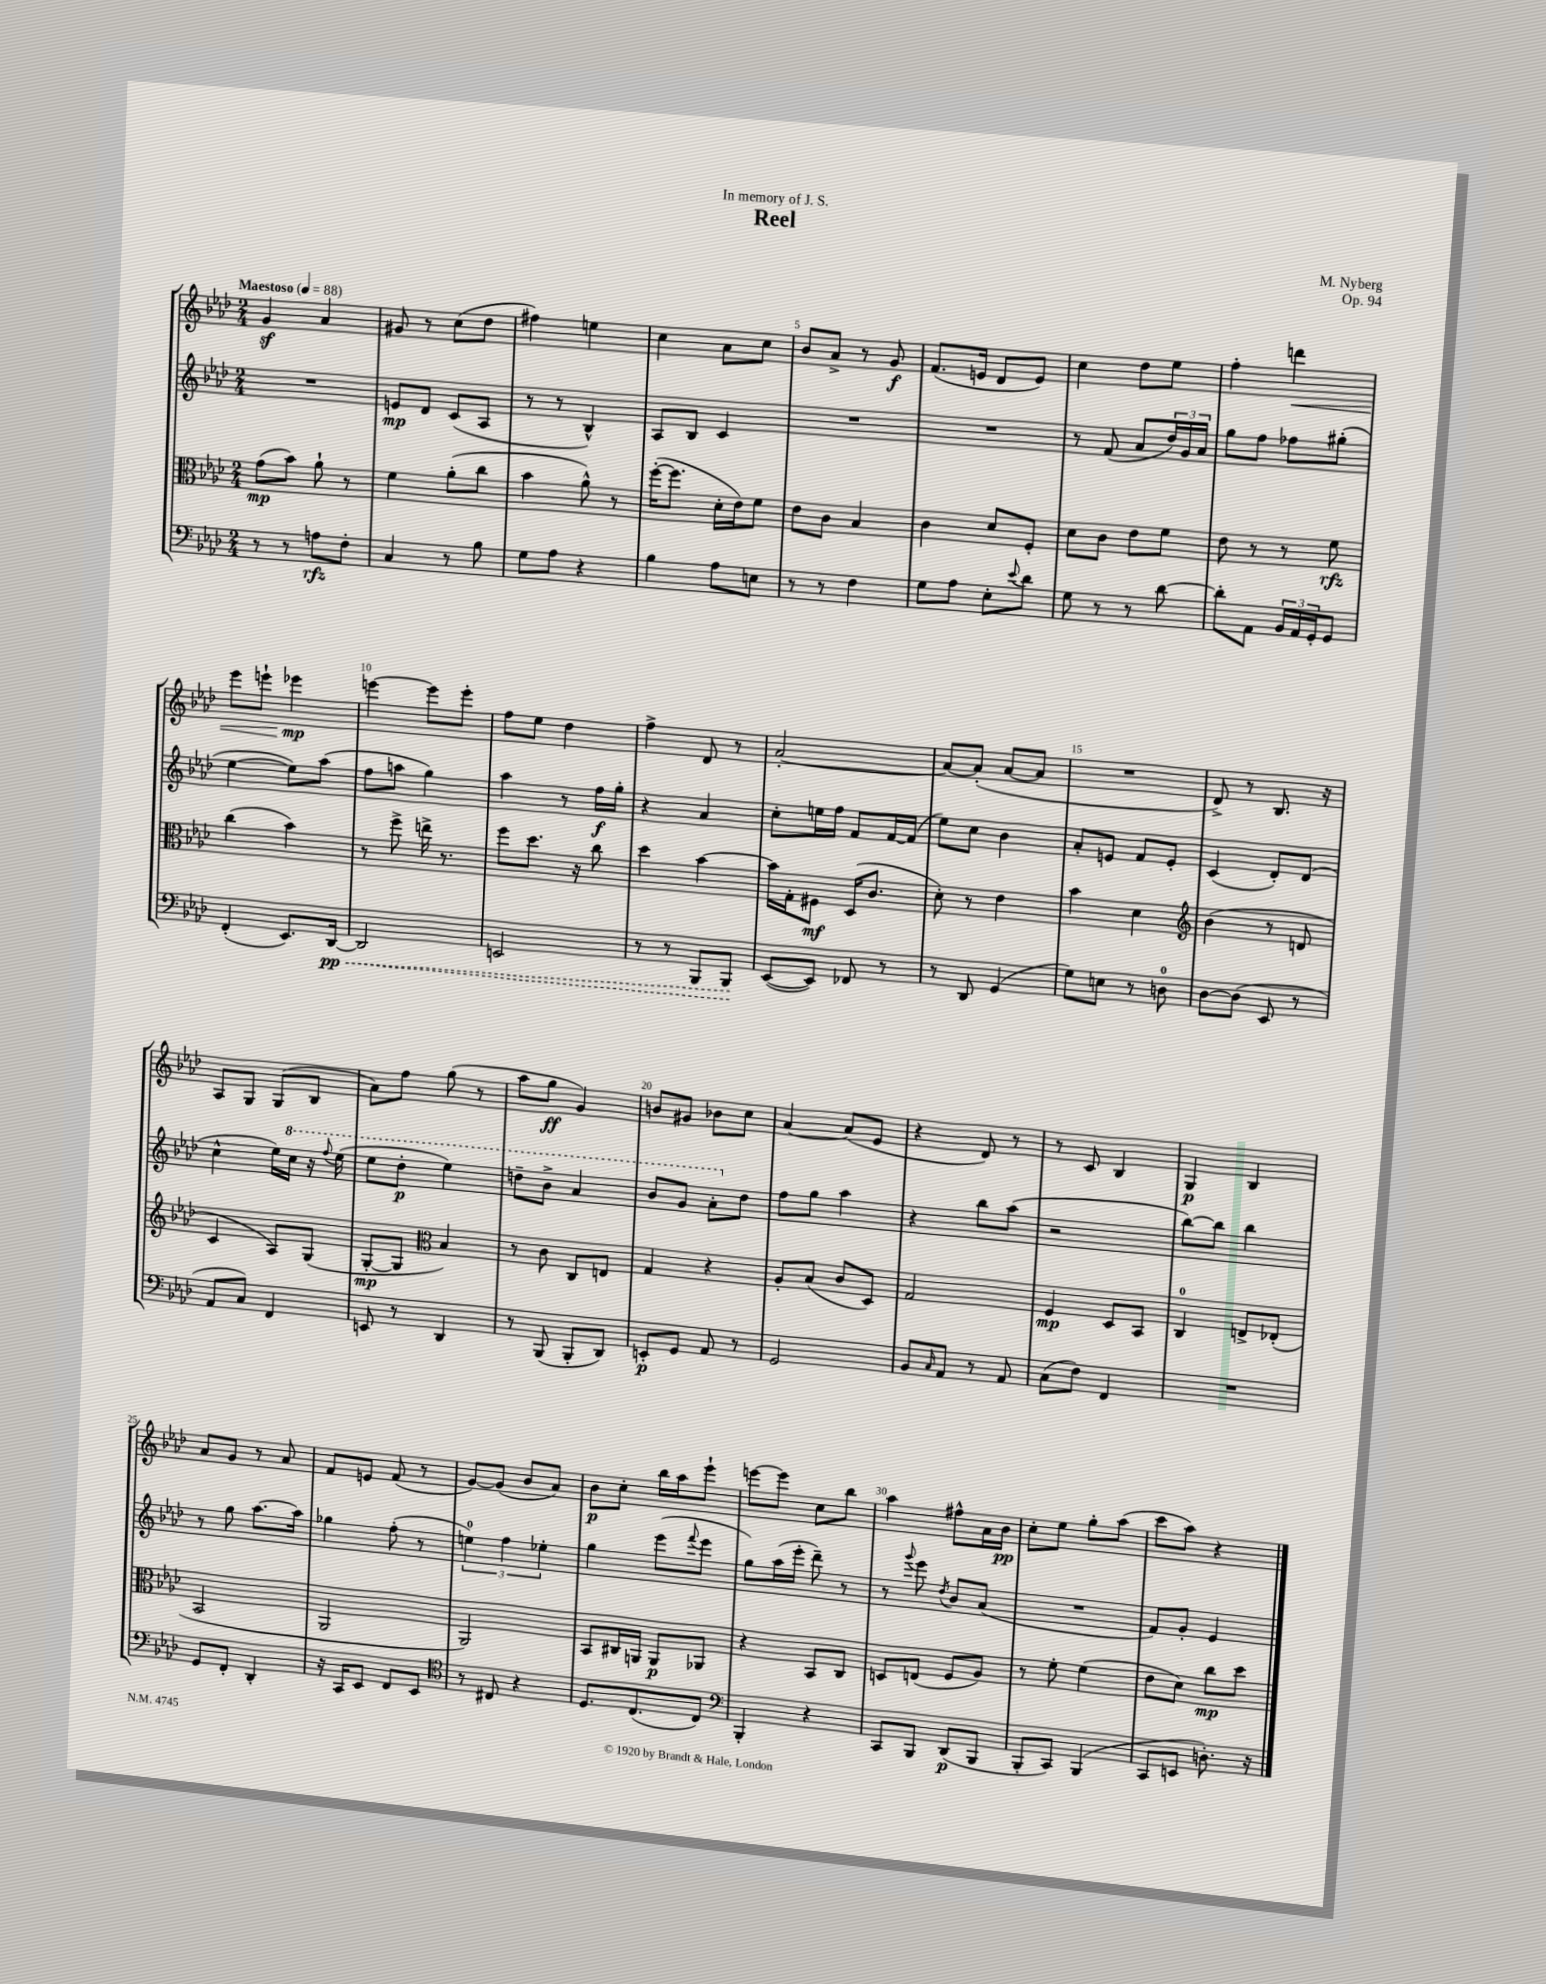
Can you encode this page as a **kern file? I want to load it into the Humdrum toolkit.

**kern	**dynam	**kern	**dynam	**kern	**dynam	**kern	**dynam
*part4	*part4	*part3	*part3	*part2	*part2	*part1	*part1
*staff4	*staff4	*staff3	*staff3	*staff2	*staff2	*staff1	*staff1
*clefF4	*	*clefC3	*	*clefG2	*	*clefG2	*
*k[b-e-a-d-]	*	*k[b-e-a-d-]	*	*k[b-e-a-d-]	*	*k[b-e-a-d-]	*
*M2/4	*	*M2/4	*	*M2/4	*	*M2/4	*
*MM88	*	*MM88	*	*MM88	*	*MM88	*
=1	=1	=1	=1	=1	=1	=1	=1
!	!	!	!	!	!	!LO:TX:a:B:t=Maestoso	!
8r	.	(8g\L	mp	2r	.	4gz/	.
8r	.	8b-\J)	.	.	.	.	.
8An\L	rfz	8a-`\	.	.	.	4a-/	.
8F'\J	.	8r	.	.	.	.	.
=2	=2	=2	=2	=2	=2	=2	=2
4C/	.	4f\	.	8en/L	mp	8g#X/	.
.	.	.	.	8d-/J	.	8r	.
8r	.	(8a-'\L	.	(8c/L	.	(8cc\L	.
8B-\	.	8cc\J	.	8A-/J	.	8dd-\J	.
=3	=3	=3	=3	=3	=3	=3	=3
8G\L	.	4b-\	.	8r	.	4ff#X\)	.
8A-\J	.	.	.	8r	.	.	.
4r	.	8a-^^\)	.	4B-^^/)	.	4een\	.
.	.	8r	.	.	.	.	.
=4	=4	=4	=4	=4	=4	=4	=4
4B-\	.	([16ff'\KL	.	8A-/L	.	4cc\	.
.	.	8.ff\J]	.	.	.	.	.
.	.	.	.	8B-/J	.	.	.
8A-\L	.	16d-'\LL	.	4c/	.	8a-\L	.
.	.	16e-\J)	.	.	.	.	.
8En\J	.	8f\J	.	.	.	8cc\J	.
=5	=5	=5	=5	=5	=5	=5	=5
8r	.	8e-\L	.	2r	.	8b-/L	.
8r	.	8c\J	.	.	.	8a-^/J	.
4F\	.	4B-/	.	.	.	8r	.
.	.	.	.	.	.	8g/	f
=6	=6	=6	=6	=6	=6	=6	=6
8G\L	.	4c\	.	2r	.	(8.f/L	.
8A-\J	.	.	.	.	.	.	.
.	.	.	.	.	.	16en/Jk	.
8E-'\L	.	8d-/L	.	.	.	8d-/L	.
8qqe-/	.	.	.	.	.	.	.
8d-\J	.	8F'/J	.	.	.	8e/J)	.
=7	=7	=7	=7	=7	=7	=7	=7
8G\	.	8d-\L	.	8r	.	4cc\	.
8r	.	8c\J	.	(8f/	.	.	.
8r	.	8e-\L	.	8a-/L	.	8dd-\L	.
[8d-\	.	8f\J	.	24dd-/L)	.	8ee-\J	.
.	.	.	.	24g/	.	.	.
.	.	.	.	24a-/JJ	.	.	.
=8	=8	=8	=8	=8	=8	=8	=8
8d-'\L]	.	8e-\	.	8gg\L	.	4ff'\	.
8AA-\J	.	8r	.	8ff\J	.	.	.
!	!	!	!	!	!	!	!LO:HP:b
24BB-/LL	.	8r	.	8ff-X\L	.	4dddn\	<
24AA-/	.	.	.	.	.	.	.
24GG'/J	.	.	.	.	.	.	.
8GG/J	.	8f\	rfz	(8gg#X'\J	.	.	.
!!LO:LB:g=z
=9	=9	=9	=9	=9	=9	=9	=9
(4FF'/	.	(4cc\	.	[4ee-\	.	8eee-\L	.
.	.	.	.	.	.	8eeen`\J	.
8.EE-/L)	.	4b-\)	.	8ee-\L])	.	4eee-X\	mp
.	.	.	.	(8aa-\J	.	.	.
!	!LO:HP:b	!	!	!	!	!	!
[16DD-/Jk	< pp	.	.	.	.	.	.
.	.	.	.	.	.	.	[
=10	=10	=10	=10	=10	=10	=10	=10
2DD-/]	.	8r	.	8ff\L	.	[4eeen\	.
.	.	8ff^\	.	8aan\J	.	.	.
.	.	16een^\	.	4gg\)	.	8eee\L]	.
.	.	8.r	.	.	.	.	.
.	.	.	.	.	.	8eee'\J	.
=11	=11	=11	=11	=11	=11	=11	=11
2EEn/	.	8ff\L	.	4aa-\	.	8ff\L	.
.	.	8.dd-\J	.	.	.	8ee-\J	.
.	.	.	.	8r	.	4dd-\	.
.	.	16r	.	.	.	.	.
.	.	8cc\	.	16ff\LL	f	.	.
.	.	.	.	16gg'\JJ	.	.	.
=12	=12	=12	=12	=12	=12	=12	=12
8r	.	4dd-\	.	4r	.	4ff^\	.
8r	.	.	.	.	.	.	.
8BBB-/L	.	[4b-\	.	4a-/	.	8d-/	.
8BBB-/J	.	.	.	.	.	8r	.
.	[	.	.	.	.	.	.
=13	=13	=13	=13	=13	=13	=13	=13
([8EE-/L	.	16b-\LL]	.	8cc'\L	.	[2a-'/	.
.	.	16G'\J	.	.	.	.	.
8EE-/J])	.	8F#X\J	mf	16een\L	.	.	.
.	.	.	.	16ff\JJ	.	.	.
8FF-X/	.	(16D-/KL	.	8f/L	.	.	.
.	.	8.c/J	.	.	.	.	.
8r	.	.	.	[16f/L	.	.	.
.	.	.	.	(16f/JJ]	.	.	.
=14	=14	=14	=14	=14	=14	=14	=14
8r	.	8d-'\)	.	8ee-\L)	.	8a-/L_	.
8DD-/	.	8r	.	8cc\J	.	(8a-'/J]	.
(4GG/	.	4e-\	.	4b-\	.	[8a-/L	.
.	.	.	.	.	.	8a-/J]	.
=15	=15	=15	=15	=15	=15	=15	=15
8G\L)	.	4b-\	.	8a-'/L	.	2r	.
8En\J	.	.	.	8en/J	.	.	.
8r	.	4d-\	.	8f/L	.	.	.
8Dn\	.	.	.	8e'/J	.	.	.
=16	=16	=16	=16	=16	=16	=16	=16
*	*	*clefG2	*	*	*	*	*
[8D-\L	.	(4b-\	.	(4c/	.	8d-^/)	.
(8D-\J]	.	.	.	.	.	8r	.
8EE-/	.	8r	.	8d-'/L)	.	8.B-/	.
8r	.	8dn/	.	(8d-/J	.	.	.
.	.	.	.	.	.	16r	.
!!LO:LB:g=z
=17	=17	=17	=17	=17	=17	=17	=17
8AA-/L	.	4c/	.	4cc^^\	.	8A-/L	.
8C/J)	.	.	.	.	.	8G/J	.
4FF/	.	8A-/L)	.	16ee-\LL)	.	(8G/L	.
*	*	*	*	*8va	*	*	*
.	.	.	.	16ccc\JJ	.	.	.
.	.	(8G/J	.	16r	.	8B-/J	.
.	.	.	.	8qqfff/	.	.	.
.	.	.	.	(16eee-\	.	.	.
=18	=18	=18	=18	=18	=18	=18	=18
8EEn/	.	[8G'/L	mp	8eee-\L	.	8a-\L)	.
8r	.	8G/J]	.	8ddd-'\J	p	8ff\J	.
*	*	*clefC3	*	*	*	*	*
4DD-/	.	4B-/)	.	4eee-\)	.	(8gg\	.
.	.	.	.	.	.	8r	.
=19	=19	=19	=19	=19	=19	=19	=19
8r	.	8r	.	8dddn~\L	.	8aa-\L	.
(8BBB-/	.	8c\	.	8bb-^\J	.	8gg\J	ff
8BBB-'/L	.	8C/L	.	4aa-/	.	4g/)	.
8DD-/J)	.	8En/J	.	.	.	.	.
=20	=20	=20	=20	=20	=20	=20	=20
8EEn'/L	p	4G/	.	8bb-/L	.	8bn/L	.
8GG/J	.	.	.	8gg/J	.	8g#X/J	.
8AA-/	.	4r	.	8aa-'\L	.	8b-X\L	.
*	*	*	*	*X8va	*	*	*
8r	.	.	.	8dd-\J	.	8cc\J	.
=21	=21	=21	=21	=21	=21	=21	=21
2GG/	.	8A-'/L	.	8ff\L	.	[4a-/	.
.	.	(8B-/J	.	8gg\J	.	.	.
.	.	8c/L	.	4aa-\	.	(8a-/L]	.
.	.	8D-/J)	.	.	.	8e-/J	.
=22	=22	=22	=22	=22	=22	=22	=22
8BB-/L	.	2G/	.	4r	.	4r	.
16qqC/	.	.	.	.	.	.	.
8AA-/J	.	.	.	.	.	.	.
8r	.	.	.	8bb-\L	.	8d-/)	.
8AA-/	.	.	.	(8aa-\J	.	8r	.
=23	=23	=23	=23	=23	=23	=23	=23
(8C\L	.	4F/	mp	2r	.	8r	.
8F\J)	.	.	.	.	.	8c/	.
4FF/	.	8D-/L	.	.	.	4B-/	.
.	.	8BB-/J	.	.	.	.	.
=24	=24	=24	=24	=24	=24	=24	=24
2r	.	4C/	.	[8bb-\L)	.	4G/	p
.	.	.	.	8bb-\J]	.	.	.
.	.	8En^/L	.	4bb-\	.	4B-/	.
.	.	(8E-X'/J	.	.	.	.	.
!!LO:LB:g=z
=25	=25	=25	=25	=25	=25	=25	=25
8GG/L	.	2BB-/	.	8r	.	8a-/L	.
8FF'/J	.	.	.	8gg\	.	8g/J	.
4DD-'/	.	.	.	[8.aa-\L	.	8r	.
.	.	.	.	.	.	8a-/	.
.	.	.	.	16aa-\Jk]	.	.	.
=26	=26	=26	=26	=26	=26	=26	=26
16r	.	2AA-/	.	4gg-X\	.	8f/L	.
16CC/KL	.	.	.	.	.	.	.
8EE-/J	.	.	.	.	.	8en/J	.
8FF/L	.	.	.	(8ff'\	.	(8f/	.
8EE-/J	.	.	.	8r	.	8r	.
=27	=27	=27	=27	=27	=27	=27	=27
*clefC4	*	*	*	*	*	*	*
8r	.	2AA-/)	.	6een\)	.	[8g/L)	.
8C#X/	.	.	.	.	.	(8g/J]	.
.	.	.	.	6ff\	.	.	.
4r	.	.	.	.	.	8b-/L	.
.	.	.	.	6ee-X'\	.	.	.
.	.	.	.	.	.	8a-/J)	.
=28	=28	=28	=28	=28	=28	=28	=28
8.D-/L	.	8BB-/L	.	4gg\	.	8b-\L	p
.	.	16C#X/L	.	.	.	8cc'\J	.
(8.C/	.	16AAn/JJ	.	.	.	.	.
.	.	8AA/L	p	(8eee-\L	.	16bb-\LL	.
.	.	.	.	.	.	16aa-\J	.
.	.	.	.	8qqfff/	.	.	.
8C/J)	.	8AA-X/J	.	8eee-\J	.	8eee-`\J	.
=29	=29	=29	=29	=29	=29	=29	=29
*clefF4	*	*	*	*	*	*	*
4BBB-'/	.	4r	.	8gg\L)	.	[8eeen\L	.
.	.	.	.	(16aa-\L	.	8eee\J]	.
.	.	.	.	16eee-'\JJ	.	.	.
4r	.	8BB-/L	.	8ddd-~\)	.	8cc\L	.
.	.	8C/J	.	8r	.	8bb-\J	.
=30	=30	=30	=30	=30	=30	=30	=30
8CC/L	.	8Dn/L	.	8r	.	4aa-\	.
.	.	.	.	8qqggg/	.	.	.
8BBB-/J	.	(8En/J	.	8eee-\	.	.	.
.	.	.	.	8qdd-/	.	.	.
(8DD-/L	p	8F/L	.	8b-/L	.	8ff#X^^\L	.
8BBB-/J	.	8A-/J)	.	(8a-/J	.	16a-\L	.
.	.	.	.	.	.	16b-\JJ	pp
=31	=31	=31	=31	=31	=31	=31	=31
8BBB-'/L	.	8r	.	2r	.	8cc'\L	.
8CC/J)	.	8f'\	.	.	.	8ee-\J	.
(4BBB-/	.	(4f\	.	.	.	8gg'\L	.
.	.	.	.	.	.	(8aa-\J	.
=32	=32	=32	=32	=32	=32	=32	=32
8CC/L	.	8e-\L	.	8f/L)	.	8ccc\L	.
8EEn/J	.	8d-\J)	.	8g'/J	.	8aa-\J)	.
8.Dn'\)	.	8cc\L	mp	4e-/	.	4r	.
.	.	8dd-\J	.	.	.	.	.
16r	.	.	.	.	.	.	.
==	==	==	==	==	==	==	==
*-	*-	*-	*-	*-	*-	*-	*-
